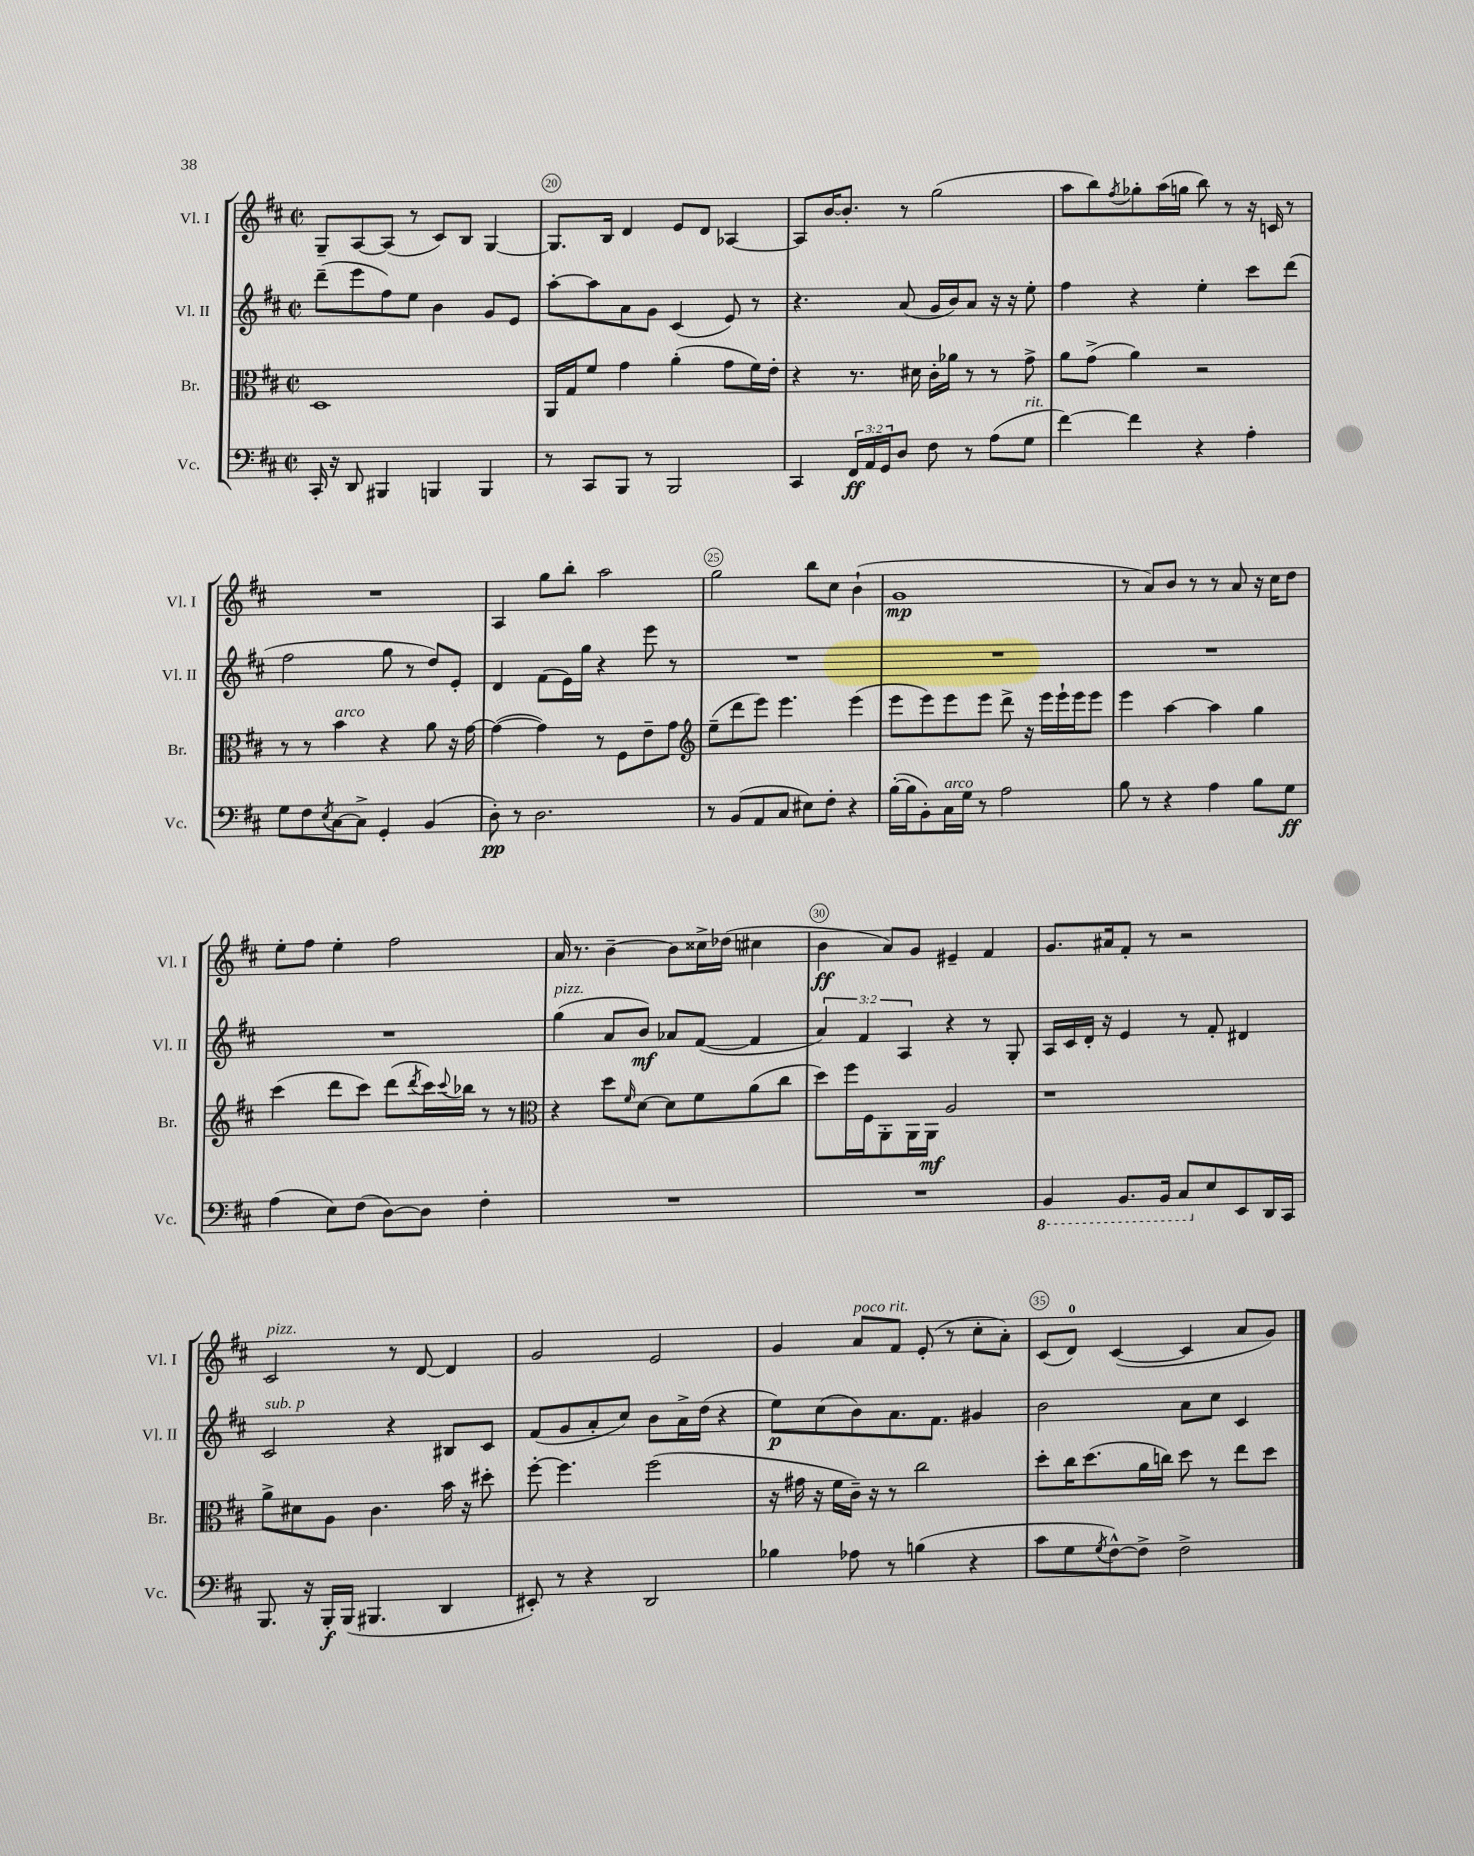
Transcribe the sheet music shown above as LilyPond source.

<<
\new StaffGroup <<
\new Staff = "s0" \with { instrumentName = "Vl. I" shortInstrumentName = "Vl. I" } {
    \clef treble \key d \major \defaultTimeSignature \time 2/2
    g8-- a8~ a8( r8 cis'8) b8 g4~ |
    g8. b16 d'4 e'8 d'8 aes4~ |
    aes8 b'16~ b'8.-. r8 g''2( |
    a''8 b''8) \acciaccatura { fis''8 } ges''8-. a''16( g''16 b''8) r8 r16 c'16 r8 |
    R1 |
    a4 g''8 b''8-. a''2 |
    g''2 b''8 cis''8 b'4-!( |
    g'1\mp |
    r8 a'8) b'8 r8 r8 a'8 r16 cis''16 d''8 |
    e''8-. fis''8 e''4-. fis''2 |
    a'16 r8. b'4~-- b'8 cisis''16-> des''16( cis''4 |
    b'4\ff a'8) g'8 eis'4-- fis'4 |
    g'8. ais'16 fis'8-. r8 r2 |
    cis'2^\markup { \italic "pizz." } r8 d'8~ d'4 |
    g'2 e'2 |
    g'4 a'8^\markup { \italic "poco rit." } fis'8 e'8-.( r8 cis''8-. a'8-.) |
    cis'8( d'8-0) cis'4~( cis'4 a'8 g'8) \bar "|." |
}
\new Staff = "s1" \with { instrumentName = "Vl. II" shortInstrumentName = "Vl. II" } {
    \clef treble \key d \major \defaultTimeSignature \time 2/2 \override Staff.TupletNumber.text = #tuplet-number::calc-fraction-text
    d'''8--( e'''8 fis''8) e''8 b'4 g'8 e'8 |
    a''8~-. a''8 a'8 g'8 cis'4( e'8) r8 |
    r4. a'8( g'16 b'16) a'8 r16 r16 e''8-. |
    fis''4 r4 e''4-. cis'''8 d'''8( |
    fis''2 g''8 r8 d''8) e'8-. |
    d'4 fis'8( e'16) g''16 r4 e'''8 r8 |
    R1 |
    R1 |
    R1 |
    R1 |
    g''4^\markup { \italic "pizz." }( a'8 b'8\mf) aes'8 fis'8~( fis'4 |
    \tuplet 3/2 { a'4) fis'4 a4 } r4 r8 g8-. |
    a16 cis'16 d'16-. r16 e'4 r8 fis'8-. dis'4 |
    cis'2^\markup { \italic "sub. p" } r4 bis8 cis'8 |
    fis'8( g'8 a'8-. cis''8) b'8 a'16-> d''16( r4 |
    e''8\p) cis''8( b'8) a'8. fis'8. gis'4 |
    b'2 a'8 cis''8 cis'4 \bar "|." |
}
\new Staff = "s2" \with { instrumentName = "Br." shortInstrumentName = "Br." } {
    \clef alto \key d \major \defaultTimeSignature \time 2/2
    d1 |
    a,16 g16 fis'8 g'4 a'4-.( g'8 fis'16) e'16-. |
    r4 r8. dis'16 cis'16-. aes'16 r8 r8 g'8-> |
    a'8 g'8->( a'4) r2 |
    r8 r8 b'4^\markup { \italic "arco" } r4 a'8 r16 g'16~ |
    g'4~( g'4) r8 fis8 e'8-- g'8 |
    \clef treble e''8--( d'''8 e'''8) e'''4. e'''4( |
    e'''8 e'''8) e'''8 e'''8 d'''8-> r16 e'''16 e'''16-! e'''16 e'''8 |
    e'''4 a''4~ a''4 g''4 |
    cis'''4( d'''8 cis'''8) d'''8( \acciaccatura { d'''8 } cis'''16) \appoggiatura { cis'''8 } bes''16 r8 r8 |
    \clef alto r4 d''8 \grace { fis'16 } d'8~ d'8 fis'8 a'8( cis''8 |
    d''8) fis''16 fis16 a,8-. a,16 a,16\mf a2 |
    r1 |
    a'8-> dis'8 a8 cis'4. b'16 r16 dis''8-. |
    fis''8~-. fis''4. fis''2( |
    r16 gis'16 r16 fis'16 cis'16--) r16 r8 cis''2 |
    d''8-. cis''16 d''8.( a'16 c''16) d''8 r8 e''8 d''8 \bar "|." |
}
\new Staff = "s3" \with { instrumentName = "Vc." shortInstrumentName = "Vc." } {
    \clef bass \key d \major \defaultTimeSignature \time 2/2 \override Staff.TupletNumber.text = #tuplet-number::calc-fraction-text
    cis,16-. r16 d,8 bis,,4 b,,4 b,,4 |
    r8 cis,8 b,,8 r8 b,,2 |
    cis,4 \tuplet 3/2 { fis,16\ff a,16 g,16 } d8 fis8 r8 a8( g8^\markup { \italic "rit." } |
    fis'4~) fis'4 r4 a4-. |
    g8 fis8 \acciaccatura { e8 } cis8~ cis8-> g,4-. b,4( |
    d8-.\pp) r8 d2. |
    r8 b,8( a,8 cis8 eis8) fis8-. r4 |
    b16~-.( b16 b,8-.) cis16^\markup { \italic "arco" } g16 r8 a2 |
    b8 r8 r4 a4 b8 g8\ff |
    a4( e8) fis8( d8~) d8 fis4-. |
    R1 |
    R1 |
    \ottava #-1 b,,4 b,,8. b,,16 cis,8 \ottava #0 e8 e,8 d,16 cis,16 |
    b,,8. r16 b,,16-.\f b,,16( bis,,4. d,4 |
    eis,8-.) r8 r4 d,2 |
    bes4 aes8 r8 b4( r4 |
    cis'8 g8 \acciaccatura { g8 } fis8~-^) fis8-> fis2-> \bar "|." |
}
>>
>>
\layout { \context { \Score currentBarNumber = #19 \override BarNumber.break-visibility = ##(#f #t #t) barNumberVisibility = #(every-nth-bar-number-visible 5) \override BarNumber.stencil = #(make-stencil-circler 0.1 0.3 ly:text-interface::print) } }
